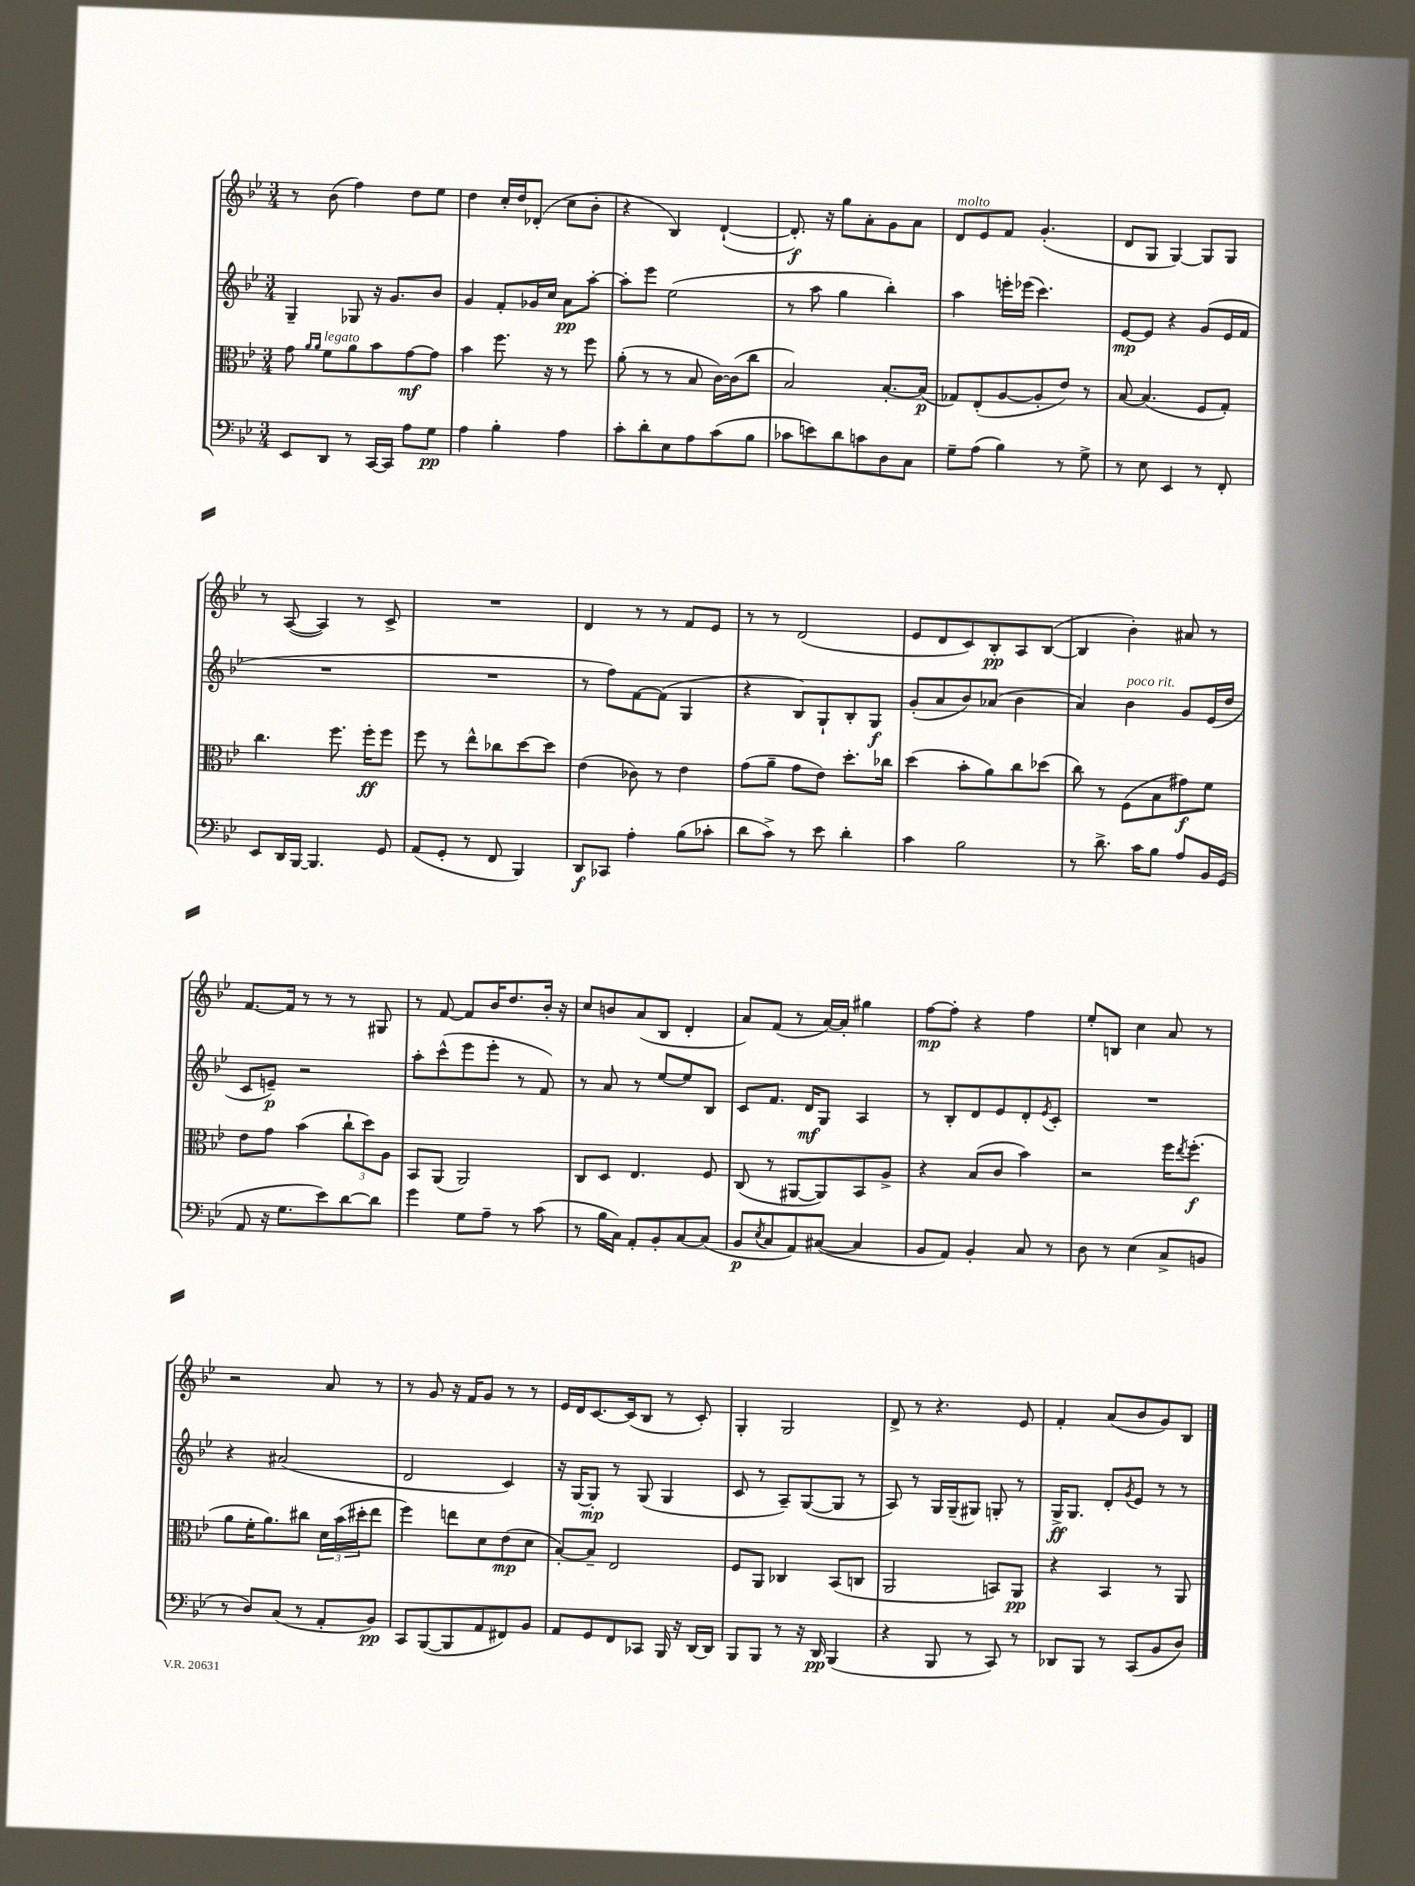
<<
\new StaffGroup <<
\new Staff = "s0" {
    \clef treble \key bes \major \numericTimeSignature \time 3/4
    r8 bes'8( f''4) d''8 ees''8 |
    d''4 c''16-. d''16 des'8-.( c''8 bes'8-. |
    r4 bes4) d'4~-!( |
    d'8.-.\f) r16 g''8 a'8-. g'8 a'8 |
    d'8^\markup { \italic "molto" } ees'8 f'8 g'4.-.( |
    d'8 g8 g4~) g8 g8 |
    r8 a8~( a4) r8 c'8-> |
    R2. |
    d'4 r8 r8 f'8 ees'8 |
    r8 r8 d'2( |
    ees'8 d'8 c'8) bes8-.\pp a8 bes8~( |
    bes4 bes'4-.) ais'8 r8 |
    f'8.~ f'16 r8 r8 r8 gis8 |
    r8 f'8~ f'8 bes'16 d''8. bes'16-. r16 |
    c''8 b'8 a'8( bes8 d'4-. |
    a'8) f'8( r8 a'16~) a'16-. gis''4 |
    f''8~\mp f''8-. r4 f''4 |
    ees''8-. b8 c''4 a'8 r8 |
    r2 a'8 r8 |
    r8 g'8 r16 f'16 g'8 r8 r8 |
    ees'16 d'16 c'8.~ c'16( bes8 r8 c'8-.) |
    g4-. g2 |
    d'8-> r8 r4. ees'8 |
    f'4-. a'8( bes'8 g'8) bes8 \bar "|." |
}
\new Staff = "s1" {
    \clef treble \key bes \major \numericTimeSignature \time 3/4
    g4-- ges8 r16 g'8. bes'8 |
    g'4 f'8-. ges'16 c''16 a'8\pp a''8~-. |
    a''8-. ees'''8 ees''2( |
    r8 a''8 g''4 bes''4-.) |
    a''4 e'''16-. ees'''16( c'''4.) |
    ees'8~\mp ees'8 r4 g'8( ees'16 f'16 |
    R2. |
    R2. |
    r8 f''8) f'8~ f'8( g4 |
    r4 bes8) g8-! bes8-. g8\f |
    g'8-.( a'8 bes'8) aes'8( bes'4 |
    a'4) bes'4^\markup { \italic "poco rit." } g'8 ees'16( d''16 |
    c'8 e'8--\p) r2 |
    a''8-. c'''8-^( ees'''8 ees'''8-. r8 f'8) |
    r8 a'8 r8 ees''8~ ees''8 bes8 |
    c'8 f'8. d'16\mf g8 a4 |
    r8 bes8-. d'8 ees'8 d'8-. \acciaccatura { ees'8 } c'8-. |
    R2. |
    r4 ais'2( |
    d'2 c'4) |
    r16 g16~ g8-.\mp r8 g8( g4 |
    c'8 r8 a8--) g8~( g8 r8 |
    a8) r8 g16 g16--( gis8) g8-. r8 |
    g16->\ff g8. d'8-. \acciaccatura { g'8 } ees'8 r8 r8 \bar "|." |
}
\new Staff = "s2" {
    \clef alto \key bes \major \numericTimeSignature \time 3/4
    g'8 \grace { a'16 a'16 } f'8^\markup { \italic "legato" } a'8 bes'8 g'8~\mf g'8 |
    bes'4 f''8. r16 r8 f''8 |
    a'8-.( r8 r8 bes8 c'16~) c'16( c''8 |
    bes2) bes8.~-. bes16\p( |
    ges8) ees8-.( a8~ a8-. ees'8) r8 |
    bes8~ bes4.( f8 g8-.) |
    c''4. f''8. f''16-.\ff f''8 |
    f''8 r8 ees''8-^ ces''8 d''8~ d''8 |
    ees'4( ces'8) r8 ees'4 |
    g'8( a'8-- g'8 ees'8) d''8.-. ces''16 |
    d''4( bes'8-. a'8) c''8 des''8( |
    c''8) r8 f8( bes8 gis'8\f) f'8 |
    ees'8 g'8 bes'4( \tuplet 3/2 { c''8-! d''8) a8 } |
    bes,8 a,8( a,2) |
    c8 d8 ees4. f8 |
    c8( r8 ais,8~ ais,8) bes,8 a8-> |
    r4 bes8( c'8 bes'4) |
    r2 f''16 \acciaccatura { ees''8 } f''8.-.\f( |
    a'8 f'16-. a'8.) cis''8 \tuplet 3/2 { d'16 bes'16( dis''16-. } ees''8 |
    f''4) e''8 d'8 ees'8\mp( d'8 |
    bes8~-.) bes8-- ees2 |
    f8 a,8 ces4 bes,8( c8 |
    a,2 b,8) a,8\pp |
    r4 bes,4 r8 a,8 \bar "|." |
}
\new Staff = "s3" {
    \clef bass \key bes \major \numericTimeSignature \time 3/4
    ees,8 d,8 r8 c,16~ c,16 a8 g8\pp |
    a4 bes4-. a4 |
    c'8-. d'8-. ees8 a8 c'8( bes8 |
    ces'8 e'8) d'8 c'8 d8 c8 |
    g8-- a8( bes4) r8 g8-> |
    r8 ees8 ees,4 r8 f,8-. |
    ees,8 d,16 bes,,16~ bes,,4. g,8 |
    a,8( g,8-. r8 f,8 bes,,4) |
    d,8\f ces,8 a4-. bes8( ces'8-. |
    d'8 c'8->) r8 ees'8 d'4-. |
    c'4 bes2 |
    r8 d'8.-> c'16 bes8 a8 bes,16 g,16( |
    a,8 r16 g8. ees'8) d'8~ d'8 |
    g'4 g8 a8-- r8 c'8( |
    r8 bes16 c16) a,8-. bes,8-. c8~ c8( |
    bes,8\p \acciaccatura { ees8 } c8 a,8) cis8~( cis4 |
    bes,8 a,8) bes,4-. c8 r8 |
    d8 r8 ees4( c8-> b,8 |
    r8 d8) c8( r8 a,8-. bes,8\pp) |
    c,8 bes,,8~( bes,,8 a,8 fis,8) bes,8 |
    a,8 g,8 f,8 ces,8 bes,,16 r16 d,16~ d,16 |
    bes,,8 bes,,8 r8 r16 d,16\pp bes,,4( |
    r4 bes,,8 r8 c,8) r8 |
    des,8 bes,,8 r8 c,8( bes,8 d8) \bar "|." |
}
>>
>>
\layout { \context { \Score \remove "Bar_number_engraver" } }
